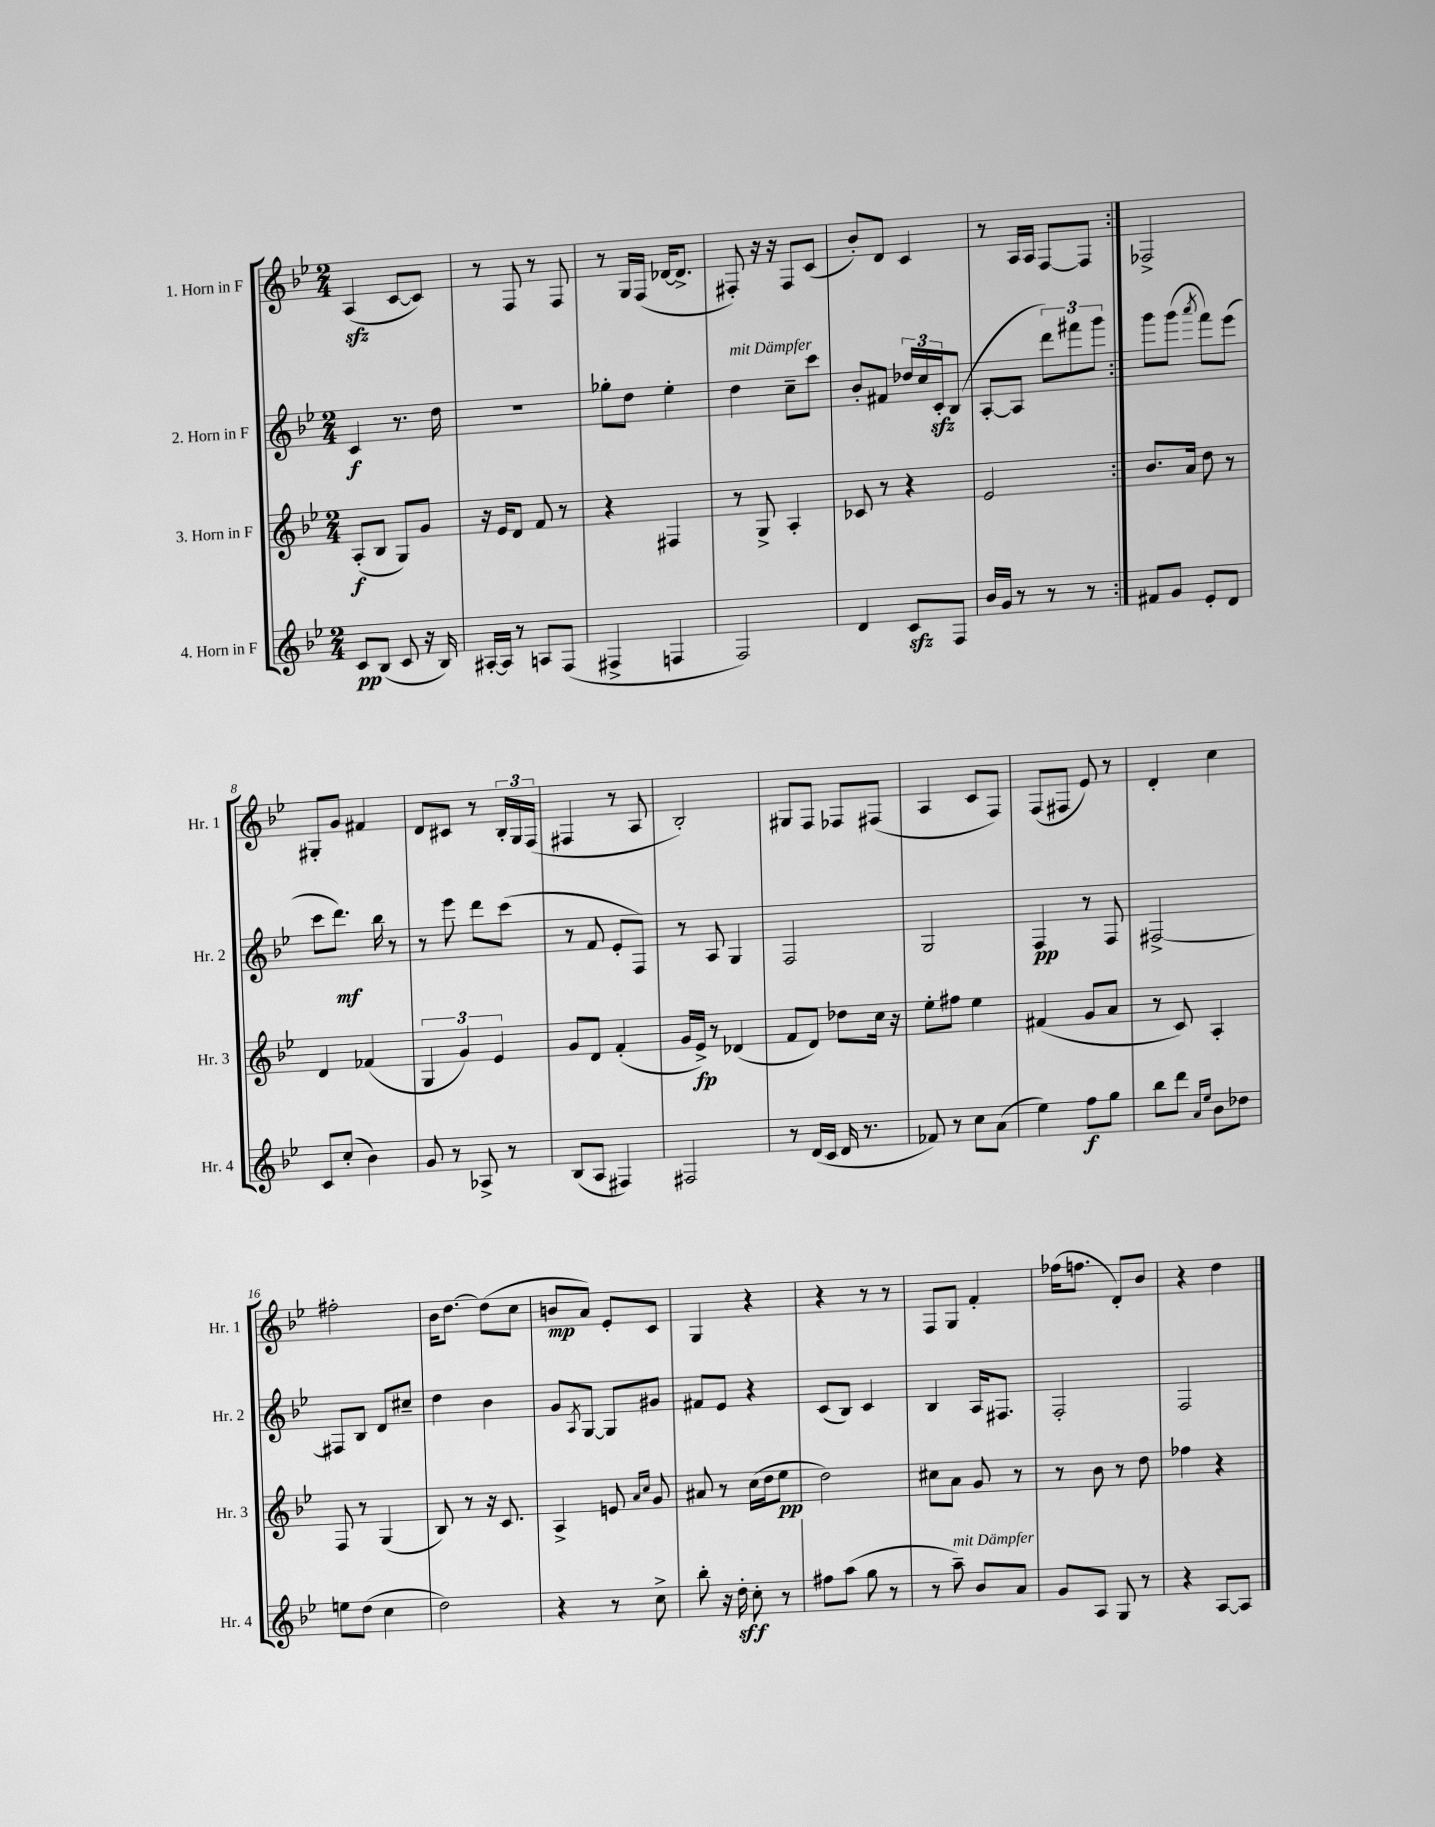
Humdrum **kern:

**kern	**dynam	**kern	**dynam	**kern	**dynam	**kern	**dynam
*part4	*part4	*part3	*part3	*part2	*part2	*part1	*part1
*staff4	*staff4	*staff3	*staff3	*staff2	*staff2	*staff1	*staff1
*I"4. Horn in F	*	*I"3. Horn in F	*	*I"2. Horn in F	*	*I"1. Horn in F	*
*I'Hr. 4	*	*I'Hr. 3	*	*I'Hr. 2	*	*I'Hr. 1	*
*clefG2	*	*clefG2	*	*clefG2	*	*clefG2	*
*k[b-e-]	*	*k[b-e-]	*	*k[b-e-]	*	*k[b-e-]	*
*M2/4	*	*M2/4	*	*M2/4	*	*M2/4	*
=1	=1	=1	=1	=1	=1	=1	=1
8c/L	pp	(8A'/L	f	4c/	f	(4Azz/	.
(8B-/J	.	8B-/J	.	.	.	.	.
8c/	.	8G/L)	.	8.r	.	[8c/L	.
16r	.	8g/J	.	.	.	8c/J])	.
16B-/)	.	.	.	16dd\	.	.	.
=2	=2	=2	=2	=2	=2	=2	=2
[16A#X'/LL	.	16r	.	2r	.	8r	.
16A#/JJ]	.	16e-/KL	.	.	.	.	.
8r	.	8d/J	.	.	.	8F/	.
8An/L	.	8f/	.	.	.	8r	.
(8F/J	.	8r	.	.	.	8F/	.
=3	=3	=3	=3	=3	=3	=3	=3
4F#X^/	.	4r	.	8gg-X'\L	.	8r	.
.	.	.	.	8dd\J	.	16G/LL	.
.	.	.	.	.	.	(16F/JJ	.
4Fn/	.	4F#X/	.	4ee-'\	.	[16d-X/KL	.
.	.	.	.	.	.	8.d-^/J]	.
=4	=4	=4	=4	=4	=4	=4	=4
!	!	!	!	!LO:TX:a:i:t=mit Dämpfer	!	!	!
2F/)	.	8r	.	4dd\	.	8F#X'/)	.
.	.	8G^/	.	.	.	16r	.
.	.	.	.	.	.	16r	.
.	.	4A'/	.	8cc~\L	.	8F#/L	.
.	.	.	.	8ccc\J	.	(8c/J	.
=5	=5	=5	=5	=5	=5	=5	=5
4d/	.	8c-X/	.	8b-'/L	.	8b-'/L)	.
.	.	8r	.	8f#X/J	.	8d/J	.
8czz/L	.	4r	.	24dd-X/LL	.	4c/	.
.	.	.	.	24cc/	.	.	.
.	.	.	.	24czz'/J	.	.	.
8F/J	.	.	.	(8B-/J	.	.	.
=6	=6	=6	=6	=6	=6	=6	=6
16b-/LL	.	2e-/	.	[8A'/L	.	8r	.
16g/JJ	.	.	.	.	.	.	.
8r	.	.	.	8A/J]	.	16A/LL	.
.	.	.	.	.	.	16A/JJ	.
8r	.	.	.	12ddd\L)	.	[8F/L	.
.	.	.	.	12fff#X\	.	.	.
8r	.	.	.	.	.	8F/J]	.
.	.	.	.	12ggg\J	.	.	.
=7:|!	=7:|!	=7:|!	=7:|!	=7:|!	=7:|!	=7:|!	=7:|!
8f#X/L	.	8.b-/L	.	8ggg\L	.	2F-X^/	.
8g/J	.	.	.	(8ggg\J	.	.	.
.	.	16a/Jk	.	.	.	.	.
.	.	.	.	8qaaa/	.	.	.
8e-'/L	.	8dd\	.	8fff\L)	.	.	.
8d/J	.	8r	.	(8eee-\J	.	.	.
!!LO:LB:g=z
=8	=8	=8	=8	=8	=8	=8	=8
8c/L	.	4d/	.	8ccc\L	.	8G#X'/L	.
(8cc'/J	.	.	.	8.ddd\J)	mf	8g/J	.
4b-\)	.	(4f-X/	.	.	.	4f#X/	.
.	.	.	.	16bb-\	.	.	.
.	.	.	.	8r	.	.	.
=9	=9	=9	=9	=9	=9	=9	=9
8g/	.	6G/	.	8r	.	8d/L	.
8r	.	.	.	8eee-\	.	8c#X/J	.
.	.	6g/)	.	.	.	.	.
8A-X^/	.	.	.	8ddd\L	.	8r	.
.	.	6e-/	.	.	.	.	.
8r	.	.	.	(8ccc\J	.	24B-'/LL	.
.	.	.	.	.	.	24G/	.
.	.	.	.	.	.	(24F/JJ	.
=10	=10	=10	=10	=10	=10	=10	=10
(8B-/L	.	8g/L	.	8r	.	4F#X/	.
8A/J	.	8d/J	.	8f/	.	.	.
4F#X/)	.	(4f'/	.	8e-'/L	.	8r	.
.	.	.	.	8F/J)	.	8A/	.
=11	=11	=11	=11	=11	=11	=11	=11
2F#X/	.	16g/LL	.	8r	.	2B-'/)	.
.	.	16e-^/JJ)	fp	.	.	.	.
.	.	8r	.	8A/	.	.	.
.	.	(4d-X/	.	4G/	.	.	.
=12	=12	=12	=12	=12	=12	=12	=12
8r	.	8f/L	.	2F/	.	8G#X/L	.
(16d/LL	.	8d/J)	.	.	.	8F/J	.
16c/JJ	.	.	.	.	.	.	.
16d/	.	8dd-X\L	.	.	.	8F-X/L	.
8.r	.	.	.	.	.	.	.
.	.	16cc\Jk	.	.	.	(8F#X/J	.
.	.	16r	.	.	.	.	.
=13	=13	=13	=13	=13	=13	=13	=13
8f-X/)	.	8ee-'\L	.	2G/	.	4A/	.
8r	.	8ff#X\J	.	.	.	.	.
8cc\L	.	4ee-\	.	.	.	8c/L	.
(8a\J	.	.	.	.	.	8F/J)	.
=14	=14	=14	=14	=14	=14	=14	=14
4ee-\)	.	(4f#X/	.	4F/	pp	(8F/L	.
.	.	.	.	.	.	8F#X/J	.
8ff\L	f	8g/L	.	8r	.	8e-/)	.
8gg\J	.	8a/J	.	8F/	.	8r	.
=15	=15	=15	=15	=15	=15	=15	=15
8bb-\L	.	8r	.	[2F#X^/	.	4d'/	.
8ddd\J	.	8c/)	.	.	.	.	.
16qqa/LL	.	.	.	.	.	.	.
16qqee-/JJ	.	.	.	.	.	.	.
8b-\L	.	4A'/	.	.	.	4cc\	.
8dd-X\J	.	.	.	.	.	.	.
!!LO:LB:g=z
=16	=16	=16	=16	=16	=16	=16	=16
8een\L	.	8F/	.	8F#X/L]	.	2ff#X'\	.
(8dd\J	.	8r	.	8B-/J	.	.	.
4cc\	.	(4G/	.	8d/L	.	.	.
.	.	.	.	8cc#X~/J	.	.	.
=17	=17	=17	=17	=17	=17	=17	=17
2dd\)	.	8B-/)	.	4dd\	.	16b-\KL	.
.	.	.	.	.	.	[8.dd\J	.
.	.	8r	.	.	.	.	.
.	.	16r	.	4b-\	.	(8dd\L]	.
.	.	8.c/	.	.	.	.	.
.	.	.	.	.	.	8cc\J	.
=18	=18	=18	=18	=18	=18	=18	=18
4r	.	4A^/	.	8g/L	.	8bn/L	mp
.	.	.	.	8qA/	.	.	.
.	.	.	.	[8G/J	.	8a/J)	.
8r	.	8en/	.	8G/L]	.	8e-'/L	.
.	.	16qqa/LL	.	.	.	.	.
.	.	16qqcc/JJ	.	.	.	.	.
8cc^\	.	8g/	.	8g#X/J	.	8c/J	.
=19	=19	=19	=19	=19	=19	=19	=19
8bb-'\	.	8a#X/	.	8f#X/L	.	4G/	.
16r	.	8r	.	8e-/J	.	.	.
16dd'\	sff	.	.	.	.	.	.
8cc'\	.	(16cc\LL	.	4r	.	4r	.
.	.	16dd\J	.	.	.	.	.
8r	.	8ee-\J	pp	.	.	.	.
=20	=20	=20	=20	=20	=20	=20	=20
8ff#X\L	.	2dd\)	.	(8c/L	.	4r	.
(8aa\J	.	.	.	8B-/J)	.	.	.
8gg\	.	.	.	4c/	.	8r	.
8r	.	.	.	.	.	8r	.
=21	=21	=21	=21	=21	=21	=21	=21
8r	.	8cc#X\L	.	4B-/	.	8F/L	.
!LO:TX:a:i:t=mit Dämpfer	!	!	!	!	!	!	!
8aa~\)	.	8a\J	.	.	.	8G/J	.
8b-/L	.	8g/	.	16A/KL	.	4f'/	.
.	.	.	.	8.F#X/J	.	.	.
8a/J	.	8r	.	.	.	.	.
=22	=22	=22	=22	=22	=22	=22	=22
8g/L	.	8r	.	2F'/	.	(16ff-X\KL	.
.	.	.	.	.	.	8.ffn\J	.
8A/J	.	8b-\	.	.	.	.	.
8G/	.	8r	.	.	.	8d'/L)	.
8r	.	8dd\	.	.	.	8b-/J	.
=23	=23	=23	=23	=23	=23	=23	=23
4r	.	4ff-X\	.	2F/	.	4r	.
[8A/L	.	4r	.	.	.	4dd\	.
8A/J]	.	.	.	.	.	.	.
==	==	==	==	==	==	==	==
*-	*-	*-	*-	*-	*-	*-	*-
